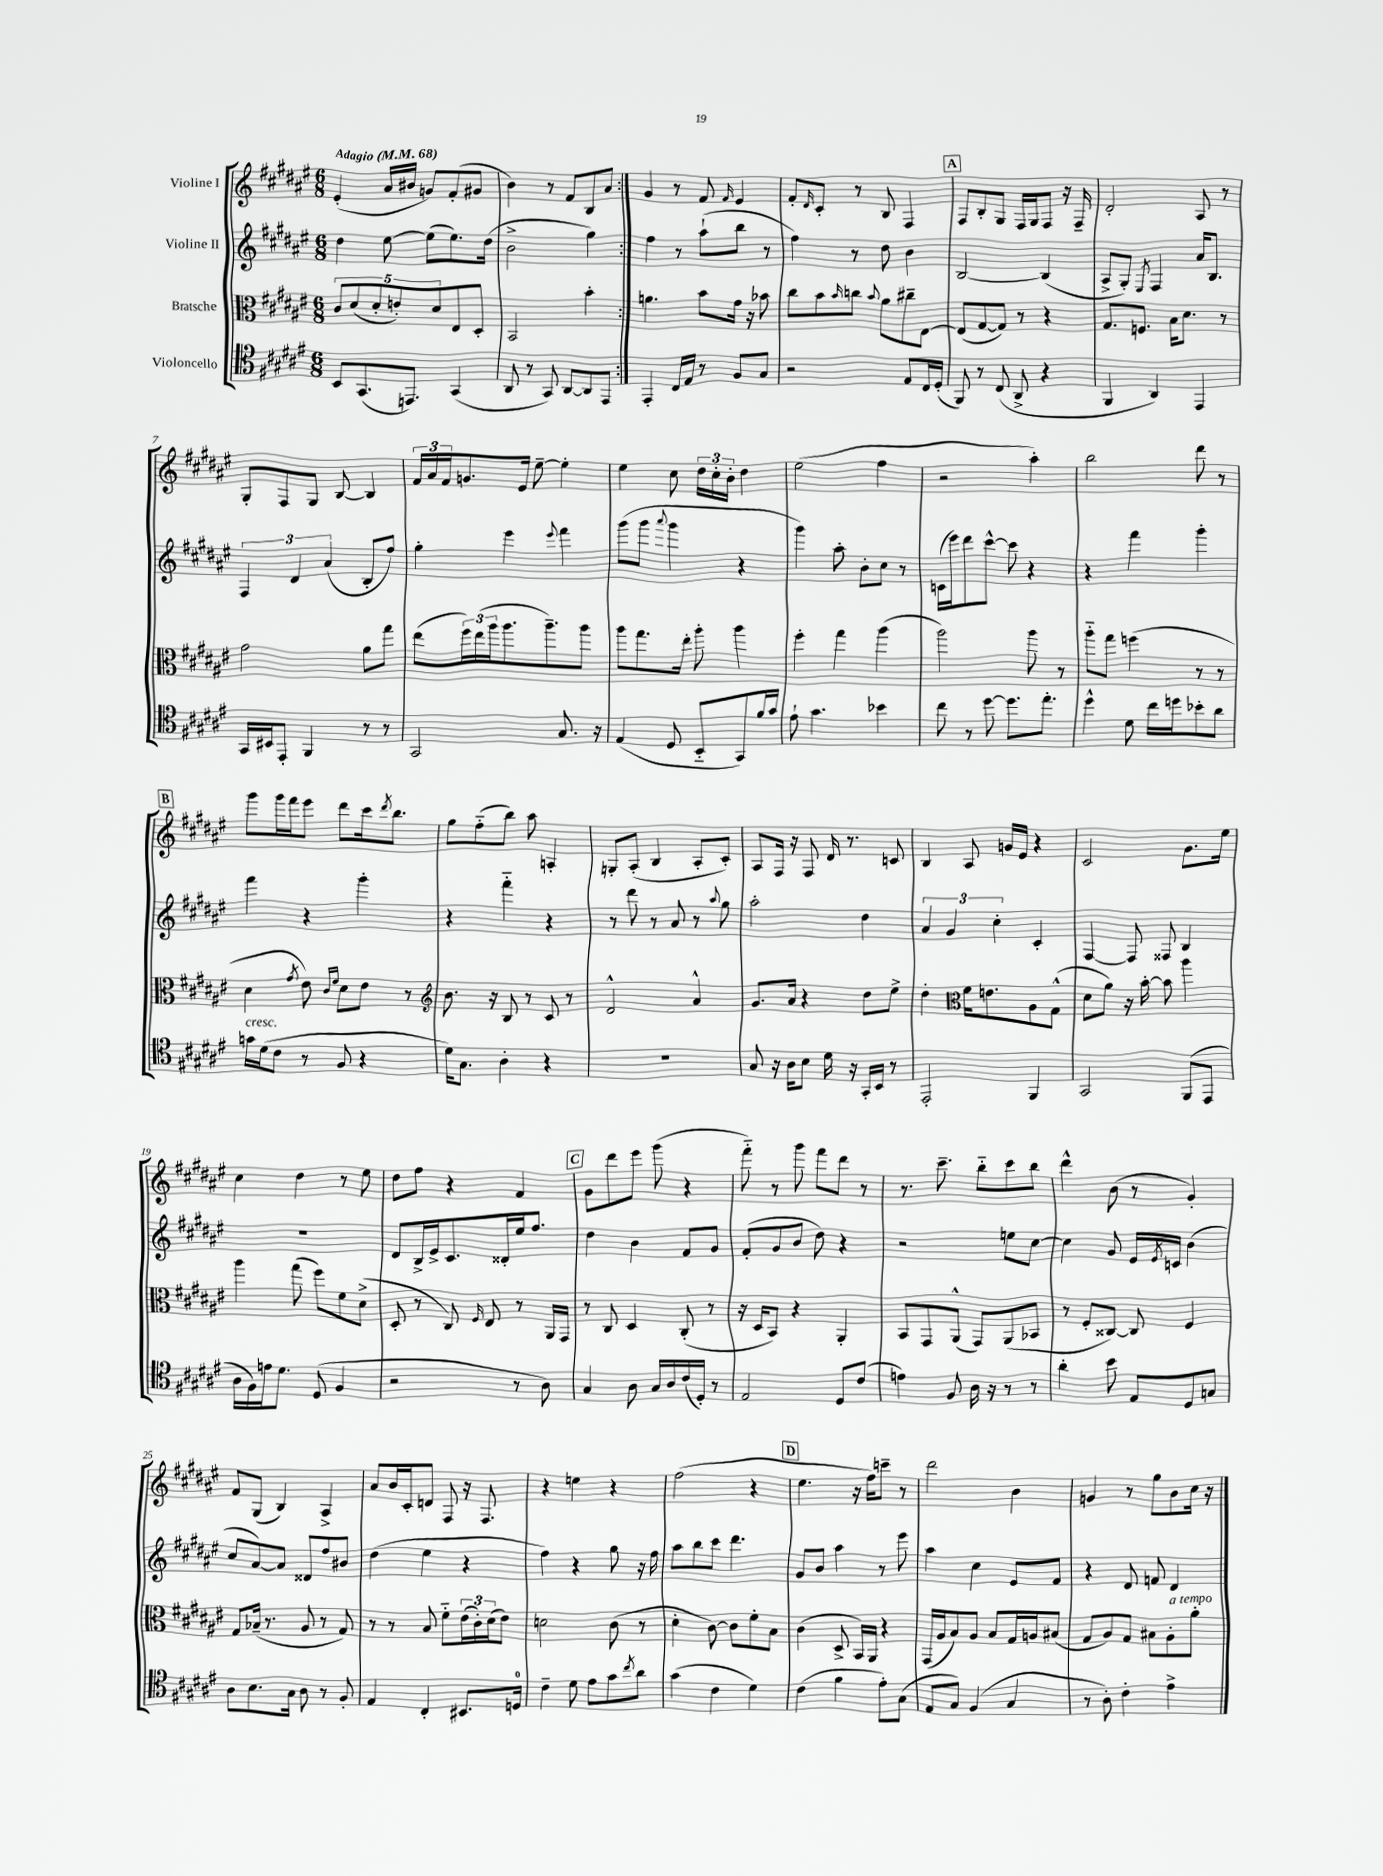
<<
\new StaffGroup <<
\new Staff = "s0" \with { instrumentName = "Violine I" } {
    \clef treble \key fis \major \numericTimeSignature \time 6/8 \tempo "Adagio" 4 = 68
    \repeat volta 2 { eis'4-.( ais'16 bis'16 g'8) fis'8-.( gis'8 |
    b'4) r8 fis'8 b8 ais'8 | }
    gis'4 r8 fis'8 \grace { fis'16 } eis'4 |
    fis'8-. \grace { dis'16 } cis'8-. r8 b8 fis4 |
    \mark \markup { \box "A" } fis8 b8-. gis8 fis16 gis16 fis8 r16 fis16-- |
    dis'2-. ais8 r8 |
    gis8-. fis8 gis8 b8~ b4 |
    \tuplet 3/2 { fis'16 ais'16 fis'16 } g'8. eis'16 eis''8~-- eis''4-. |
    eis''4 cis''8 \tuplet 3/2 { dis''16 cis''16-. b'16-. } dis''4 |
    eis''2( fis''4 |
    r2 ais''4-.) |
    b''2 dis'''8 r8 |
    \mark \markup { \box "B" } gis'''8 gis'''16 fis'''16 eis'''8 dis'''8 cis'''16 \acciaccatura { dis'''8 } b''8. |
    gis''8 fis''8-_( b''8) ais''8 a4-. |
    g8-. ais8-.( b4 ais8-. cis'8-.) |
    ais8 fis16 r16 fis8 dis'16 r8. c'8 |
    b4 ais8 g'16 eis'16 r4 |
    cis'2 gis'8. eis''16 |
    cis''4 dis''4 r8 eis''8 |
    dis''8 fis''8 r4 fis'4 |
    \mark \markup { \box "C" } gis'8 dis'''8 eis'''8 gis'''8( r4 |
    fis'''8-_) r8 gis'''8 fis'''8 dis'''8 r8 |
    r8. cis'''8.-- b''8-_ cis'''8 b''8 |
    dis'''4-^ b'8( r8 gis'4-.) |
    fis'8 gis8( b4) ais4-> |
    ais'8 b'16 cis'16-. d'8 fis8 r16 fis8. |
    r4 e''4 r4 |
    fis''2( r4 |
    \mark \markup { \box "D" } eis''4. r16 fis''16) c'''8-- r8 |
    dis'''2 b'4 |
    g'4 r8 gis''8 b'8 cis''16 r16 \bar "|." |
}
\new Staff = "s1" \with { instrumentName = "Violine II" } {
    \clef treble \key fis \major \numericTimeSignature \time 6/8
    \repeat volta 2 { dis''4 eis''8~ eis''8( eis''8.) dis''16( |
    b'2-> gis''4) | }
    fis''4 r8 ais''8-!( b''8 r8 |
    fis''4) r8 dis''8 b'4 |
    \mark \markup { \box "A" } b2~ b4( |
    ais8-> gis8-.) \acciaccatura { eis8 } fis4 ais'16 b8. |
    \tuplet 3/2 { fis4 dis'4 ais'4( } b8-. fis''8) |
    gis''4-. eis'''4 \appoggiatura { eis'''8 } fis'''4 |
    gis'''8( gis'''8 \appoggiatura { ais'''8 } gis'''4 r4 |
    gis'''4) ais''8-. b'8-. cis''8 r8 |
    c'16( eis'''16) dis'''8 cis'''8~-^ cis'''8 r4 |
    r4 fis'''4 gis'''4-. |
    \mark \markup { \box "B" } fis'''4 r4 gis'''4-. |
    r4 fis'''4-_ r4 |
    r8 dis'''8 r8 ais'8 r8 \appoggiatura { ais''8 } gis''8 |
    ais''2-. dis''4 |
    \tuplet 3/2 { ais'4 gis'4 cis''4-. } cis'4-. |
    fis4~ fis8 fisis8 b4 |
    R2. |
    dis'8 b16-> eis'16-> cis'8. disis'16-. eis''16 fis''8. |
    \mark \markup { \box "C" } dis''4 b'4 fis'8 gis'8 |
    fis'8-.( gis'8 b'8 dis''8) r4 |
    r2 e''8 cis''8~ |
    cis''4 gis'8 eis'16 \acciaccatura { eis'8 } c'16 b'4( |
    cis''8 ais'8~) ais'8 disis'8 fis''8 bis'8 |
    dis''4( eis''4 r4 |
    fis''4) r4 gis''8 r16 fis''16 |
    ais''8 b''8 cis'''8 dis'''4. |
    \mark \markup { \box "D" } gis'8 b'8 ais''4 r8 eis'''8 |
    ais''4 cis''4 eis'8 fis'8 |
    r4 dis'8 f'8 dis'4 \bar "|." |
}
\new Staff = "s2" \with { instrumentName = "Bratsche" } {
    \clef alto \key fis \major \numericTimeSignature \time 6/8
    \repeat volta 2 { \tuplet 5/4 { cis'8 dis'8( dis'8-. e'8-.) dis'8 } eis8 dis8-. |
    b,2 b'4-. | }
    a'4. b'8 gis'16 r16 bes'8 |
    cis''8 b'8 \grace { b'16 } c''8 \appoggiatura { b'8 } ais'8 cis''8-- eis8~ |
    \mark \markup { \box "A" } eis8( gis8~ gis8) r8 r4 |
    gis8. f8. b16 dis'8. r8 |
    gis'2 ais'8 gis''8 |
    eis''8( \tuplet 3/2 { fis''16) eis''16( ais''16 } ais''8. ais''8.--) ais''8 |
    ais''8 gis''8. eis''16-. ais''8-. ais''4 |
    fis''4-. gis''4 ais''4( |
    ais''2) ais''8 r8 |
    ais''8-_ gis''8 f''4( r8 r8 |
    \mark \markup { \box "B" } dis'4 \acciaccatura { gis'8 } eis'8) \grace { cis'16 fis'16 } dis'8 eis'8 r8 |
    \clef treble b'8. r16 b8 r8 cis'8 r8 |
    dis'2-^ ais'4-^ |
    gis'8. ais'16 r4 dis''8 eis''8-> |
    dis''4-. \clef alto fis'16 e'8. ais8 gis8-^( |
    dis'8 ais'8) r16 b'16~-. b'8 ais''4 |
    ais''4 gis''8( fis''8) fis'8 dis'8->( |
    dis8-. r8 cis8) \grace { fis16 } eis8 r8 ais,16 gis,16 |
    \mark \markup { \box "C" } r8 cis8 dis4 cis8-.( r8 |
    r16 dis16 b,8) r4 ais,4-. |
    b,8 gis,8 ais,8-^( gis,8) ais,8( bes,8 |
    r8 fis8-. cisis8~) cisis8 fis4 |
    gis8 bes16--( r8. ais8 r8 gis8) |
    r8 r8 b8 fis'8-_ \tuplet 3/2 { eis'16( cis'16-.) dis'16( } eis'8) |
    d'2 cis'8( r8 |
    dis'4-. cis'8~) cis'8 fis'8-. b8 |
    \mark \markup { \box "D" } cis'4( dis8-> b,16) ais,16 r4 |
    gis,16( ais16 b8) ais8 b8 gis16 a16 bis8( |
    gis8 ais8) gis8 bis8 ais8-.^\markup { \italic "a tempo" } ais'8-. \bar "|." |
}
\new Staff = "s3" \with { instrumentName = "Violoncello" } {
    \clef tenor \key fis \major \numericTimeSignature \time 6/8
    \repeat volta 2 { b,8 gis,8.( e,8.) gis,4( |
    ais,8 r8 gis,8) ais,8~ ais,8 eis,8 | }
    eis,4-. cis16 eis16 r8 fis8 gis8 |
    r2 eis8 cis16 dis16-.( |
    \mark \markup { \box "A" } fis,8) r8 cis8( ais,8-> r4 |
    fis,4 ais,4) eis,4 |
    gis,16 bis,16 eis,8-. fis,4 r8 r8 |
    gis,2 gis8. r16 |
    eis4( dis8 b,8-_ gis,8) fis'16 gis'16 |
    eis'8-! gis'4. bes'4 |
    cis''8 r8 dis''8~ dis''8. eis''8.-. |
    dis''4-^ dis'8 cis''16 d''16 bes'8-. ais'8 |
    \mark \markup { \box "B" } g'16^\markup { \italic "cresc." } dis'16( cis'8 r8 fis8 r4 |
    dis'16) gis8. ais4-. r4 |
    R2. |
    gis8 r16 ais16 b8 dis'16 r16 gis,16-. b,16 r8 |
    eis,2-. fis,4 |
    gis,2 fis,8( eis,8 |
    ais16 fis16) e'16 dis'8. dis8( fis4 |
    r2 r8 ais8) |
    \mark \markup { \box "C" } gis4 ais8 gis16 ais16 cis'16( dis16-.) r8 |
    eis2 dis8 cis'8( |
    e'4) fis8 ais16 r16 r8 r8 |
    ais'4-. b'8 eis8 dis8 g8 |
    ais8 b8. gis16 ais8 r8 fis8-. |
    eis4 cis4-. bis,8. d16-0 |
    cis'4-- dis'8 eis'8 gis'8 \acciaccatura { cis''8 } ais'8 |
    gis'4( cis'4 dis'4) |
    \mark \markup { \box "D" } cis'4( fis'4 eis'8-.) gis8( |
    eis8 gis8) fis4( gis4 |
    r8 ais8-.) cis'4-. eis'4-> \bar "|." |
}
>>
>>
